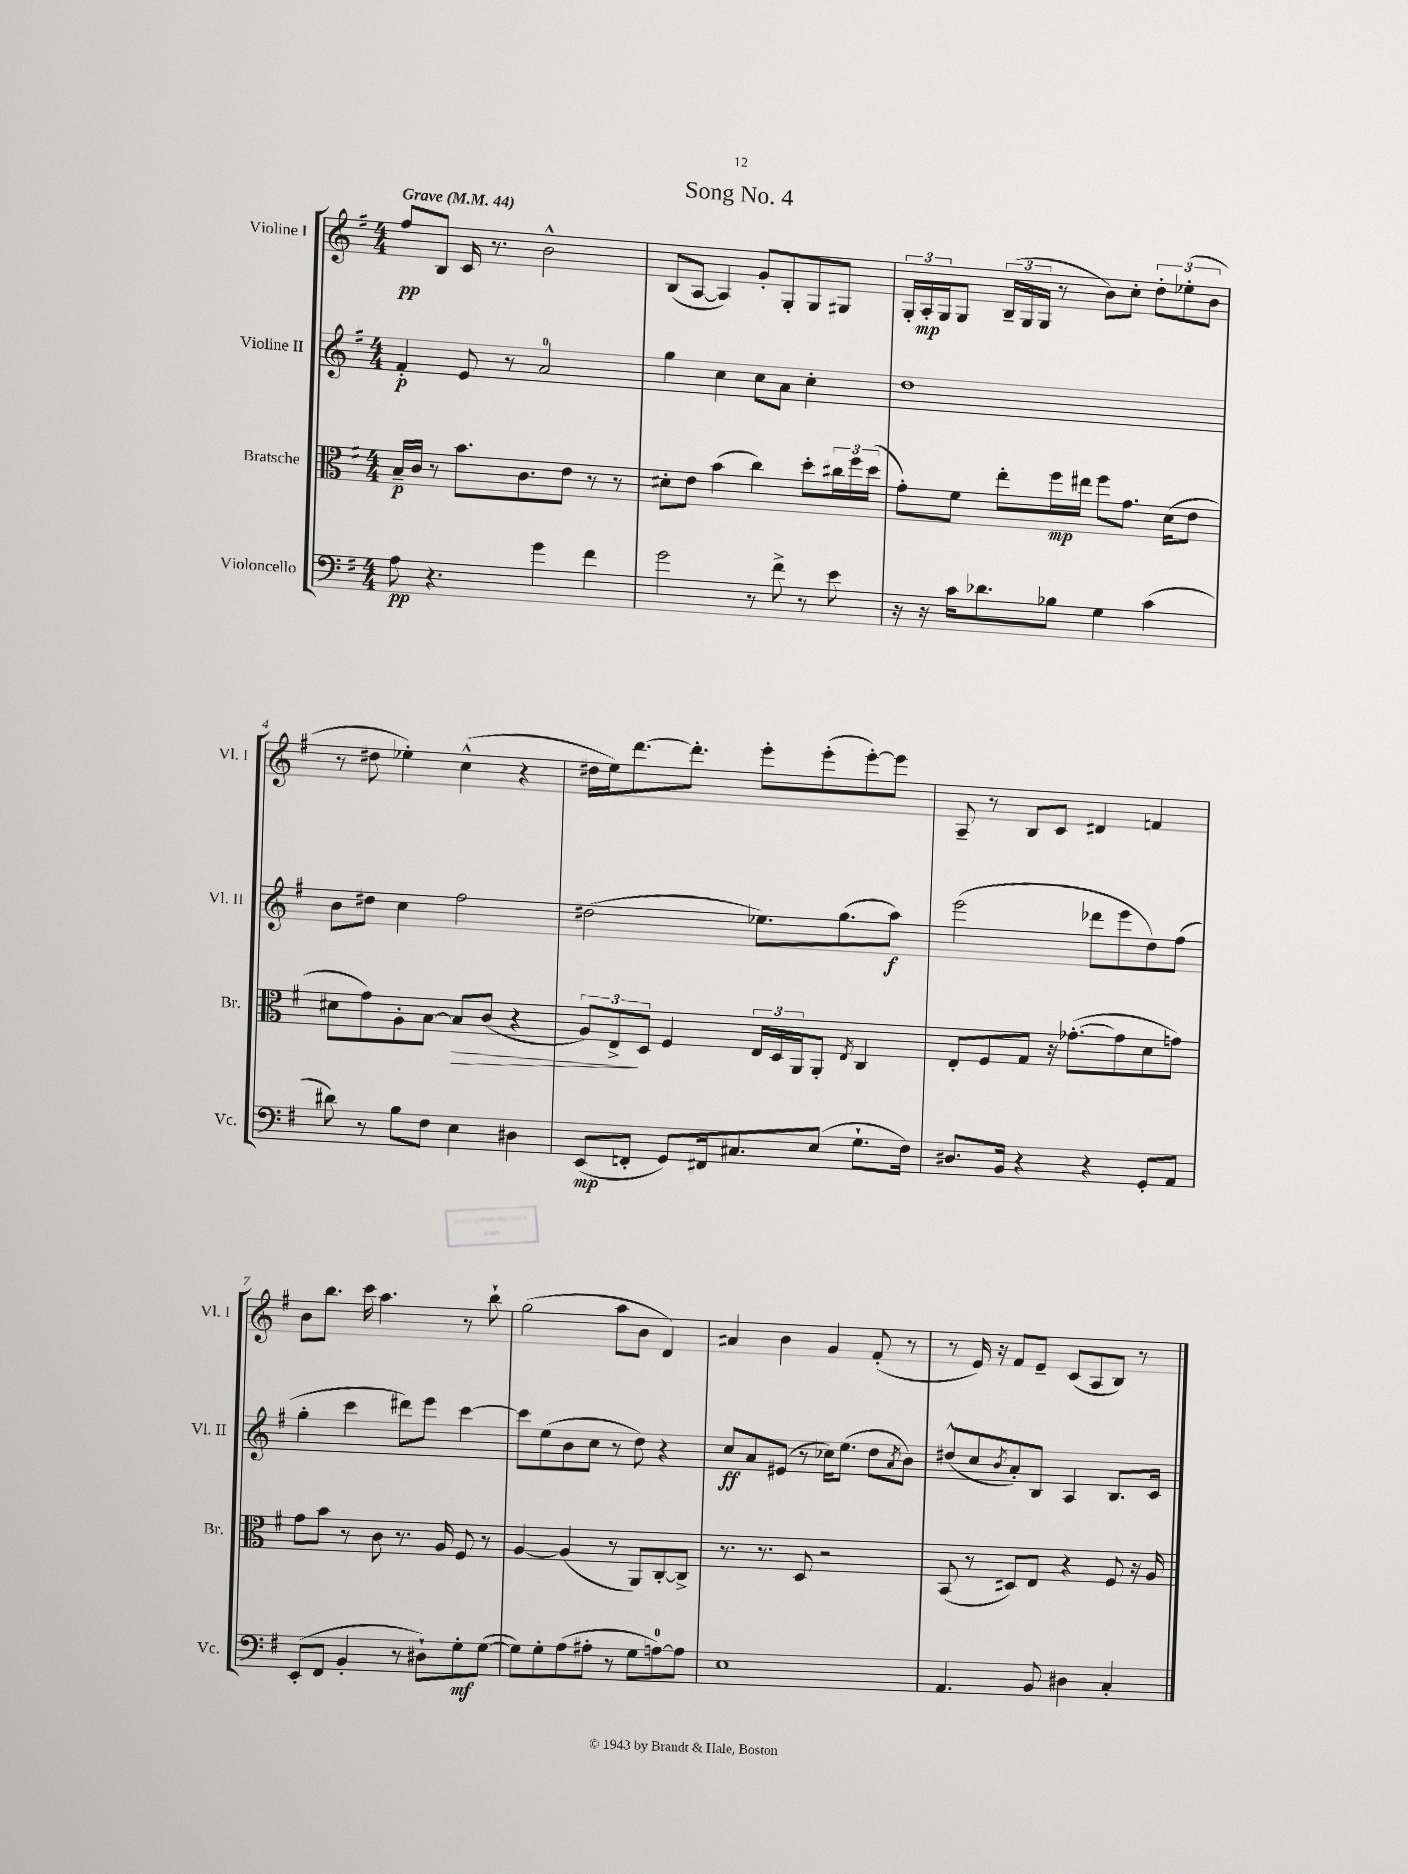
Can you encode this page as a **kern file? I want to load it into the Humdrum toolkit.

**kern	**dynam	**kern	**dynam	**kern	**dynam	**kern	**dynam
*part4	*part4	*part3	*part3	*part2	*part2	*part1	*part1
*staff4	*staff4	*staff3	*staff3	*staff2	*staff2	*staff1	*staff1
*I"Violoncello	*	*I"Bratsche	*	*I"Violine II	*	*I"Violine I	*
*I'Vc.	*	*I'Br.	*	*I'Vl. II	*	*I'Vl. I	*
*clefF4	*	*clefC3	*	*clefG2	*	*clefG2	*
*k[f#]	*	*k[f#]	*	*k[f#]	*	*k[f#]	*
*M4/4	*	*M4/4	*	*M4/4	*	*M4/4	*
*MM44	*	*MM44	*	*MM44	*	*MM44	*
=1	=1	=1	=1	=1	=1	=1	=1
!	!	!	!	!	!	!LO:TX:a:B:t=Grave	!
8A\	pp	16B~/LL	p	4f#'/	p	8ff#/L	pp
.	.	16c/JJ	.	.	.	.	.
4.r	.	8r	.	.	.	8B/J	.
.	.	8.b\L	.	8e/	.	16c/	.
.	.	.	.	.	.	8.r	.
.	.	.	.	8r	.	.	.
.	.	8.c\	.	.	.	.	.
4g\	.	.	.	2a/	.	2b^^\	.
.	.	8e\J	.	.	.	.	.
4f#\	.	8r	.	.	.	.	.
.	.	8r	.	.	.	.	.
=2	=2	=2	=2	=2	=2	=2	=2
2g\	.	8d#X'\L	.	4gg\	.	(8B/L	.
.	.	8e\J	.	.	.	[8A/J	.
.	.	(4b\	.	4cc\	.	4A/])	.
8r	.	4cc\)	.	8cc\L	.	8g'/L	.
8f#^\	.	.	.	8a\J	.	8G'/	.
8r	.	8dd'\L	.	4cc'\	.	8G/	.
8e\	.	24cc#X\L	.	.	.	8G#X/J	.
.	.	24ff#\	.	.	.	.	.
.	.	(24dd\JJ	.	.	.	.	.
=3	=3	=3	=3	=3	=3	=3	=3
16r	.	8g'\L)	.	1dd	.	24G'/LL	.
.	.	.	.	.	.	24A'/	mp
16r	.	.	.	.	.	.	.
.	.	.	.	.	.	24G/J	.
16c\KL	.	8f#\J	.	.	.	8G/J	.
8.d-X\	.	.	.	.	.	.	.
.	.	8ee'\L	.	.	.	(24B~/LL	.
.	.	.	.	.	.	24G/	.
.	.	.	.	.	.	24G/JJ	.
8B-X\J	.	16ff#\L	mp	.	.	8r	.
.	.	16ee#X\JJ	.	.	.	.	.
4G\	.	8ff#\L	.	.	.	8b\L)	.
.	.	8.g\J	.	.	.	8cc'\J	.
(4c\	.	.	.	.	.	12dd'\L	.
.	.	(16d\KL	.	.	.	.	.
.	.	.	.	.	.	(12ee-X'\	.
.	.	8e\J	.	.	.	.	.
.	.	.	.	.	.	12b\J	.
!!LO:LB:g=z
=4	=4	=4	=4	=4	=4	=4	=4
8d#X\)	.	8d#X\L	.	8b\L	.	8r	.
8r	.	8g\)	.	8dd#X\J	.	8dd#X\	.
8B\L	.	8A'\	.	4cc\	.	4ee-X'\)	.
8F#\J	.	[8B\J	.	.	.	.	.
!	!	!	!LO:HP:b	!	!	!	!
4E\	.	8B/L]	>	2ff#\	.	(4cc^^\	.
.	.	(8c/J	.	.	.	.	.
4D#X\	.	4r	.	.	.	4r	.
=5	=5	=5	=5	=5	=5	=5	=5
(8EE/L	mp	12A/L)	.	(2dd#X\	.	16dd#X\LL	.
.	.	.	.	.	.	16ee\J)	.
.	.	12E^/	.	.	.	.	.
8FFn'/J	.	.	.	.	.	[8.ddd\	.
.	.	12D/J	]	.	.	.	.
8GG/L)	.	4F#/	.	.	.	.	.
.	.	.	.	.	.	8.ddd'\J]	.
16FF#X/k	.	.	.	.	.	.	.
8.C#X/	.	.	.	.	.	.	.
.	.	24E/LL	.	8.ee-X\L)	.	8eee'\L	.
.	.	24D/	.	.	.	.	.
.	.	24AA/J	.	.	.	.	.
(8E/J	.	8AA'/J	.	.	.	(8eee'\	.
.	.	.	.	(8.gg\	.	.	.
.	.	8qE/	.	.	.	.	.
8.G`\L	.	4C/	.	.	.	[8eee'\)	.
.	.	.	.	8aa\J)	f	8eee\J]	.
16F#\Jk)	.	.	.	.	.	.	.
=6	=6	=6	=6	=6	=6	=6	=6
8.D#X/L	.	8E'/L	.	(2eee\	.	8A~/	.
.	.	8F#/	.	.	.	8r	.
16BB/Jk	.	.	.	.	.	.	.
4r	.	8G/J	.	.	.	8B/L	.
.	.	16r	.	.	.	8c/J	.
.	.	([8.g-X'\L	.	.	.	.	.
4r	.	.	.	8ddd-X\L	.	4d#X/	.
.	.	8g-\]	.	8eee\	.	.	.
8GG'/L	.	8d\	.	8dd\)	.	4fn/	.
8AA/J	.	8gn\J)	.	(8ff#\J	.	.	.
!!LO:LB:g=z
=7	=7	=7	=7	=7	=7	=7	=7
(8EE'/L	.	8g\L	.	4gg'\	.	8b\L	.
8FF#/J	.	8b\J	.	.	.	8.bb\J	.
4BB'/	.	8r	.	4ccc\	.	.	.
.	.	.	.	.	.	16ccc\	.
.	.	8c\	.	.	.	4.aa\	.
8r	.	8.r	.	8ddd#X\L)	.	.	.
8D#X`\L)	.	.	.	8eee\J	.	.	.
.	.	16A/	.	.	.	.	.
8G'\	mf	8F#/	.	[4ccc\	.	8r	.
([8G\J	.	8r	.	.	.	8bb`\	.
=8	=8	=8	=8	=8	=8	=8	=8
8G\L])	.	[4A/	.	8ccc\L]	.	(2gg\	.
8G'\	.	.	.	(8ee\	.	.	.
(8A\	.	(4A/]	.	8b\	.	.	.
8A#X'\J	.	.	.	8cc\J	.	.	.
8r	.	8r	.	8r	.	8aa\L	.
8G\L	.	8AA/L)	.	8dd\)	.	8b\J	.
[8An\)	.	[8C'/	.	4r	.	4d/)	.
8A\J]	.	8C^/J]	.	.	.	.	.
=9	=9	=9	=9	=9	=9	=9	=9
1E	.	8.r	.	8cc/L	ff	4a#X/	.
.	.	.	.	8a/	.	.	.
.	.	8.r	.	.	.	.	.
.	.	.	.	(8e#X/J	.	4b\	.
.	.	8D/	.	8r	.	.	.
.	.	2r	.	16cc-X\KL)	.	4g/	.
.	.	.	.	(8.ee\J	.	.	.
.	.	.	.	8dd\L	.	(8f#'/	.
.	.	.	.	8qa/	.	.	.
.	.	.	.	8b\J)	.	8r	.
=10	=10	=10	=10	=10	=10	=10	=10
4.AA/	.	(8BB/	.	(8dd#X^^/L	.	8r	.
.	.	8r	.	8cc/	.	16e/)	.
.	.	.	.	.	.	16r	.
.	.	.	.	8qb/	.	.	.
.	.	8D#X/L)	.	8a'/)	.	8f#/L	.
8BB/	.	8E/J	.	8B/J	.	8e~/J	.
4D#X\	.	4r	.	4A/	.	(8c/L	.
.	.	.	.	.	.	8A/	.
4C'/	.	8F#/	.	8.B/L	.	8B/J)	.
.	.	16r	.	.	.	8r	.
.	.	16A/	.	16c/Jk	.	.	.
==	==	==	==	==	==	==	==
*-	*-	*-	*-	*-	*-	*-	*-
